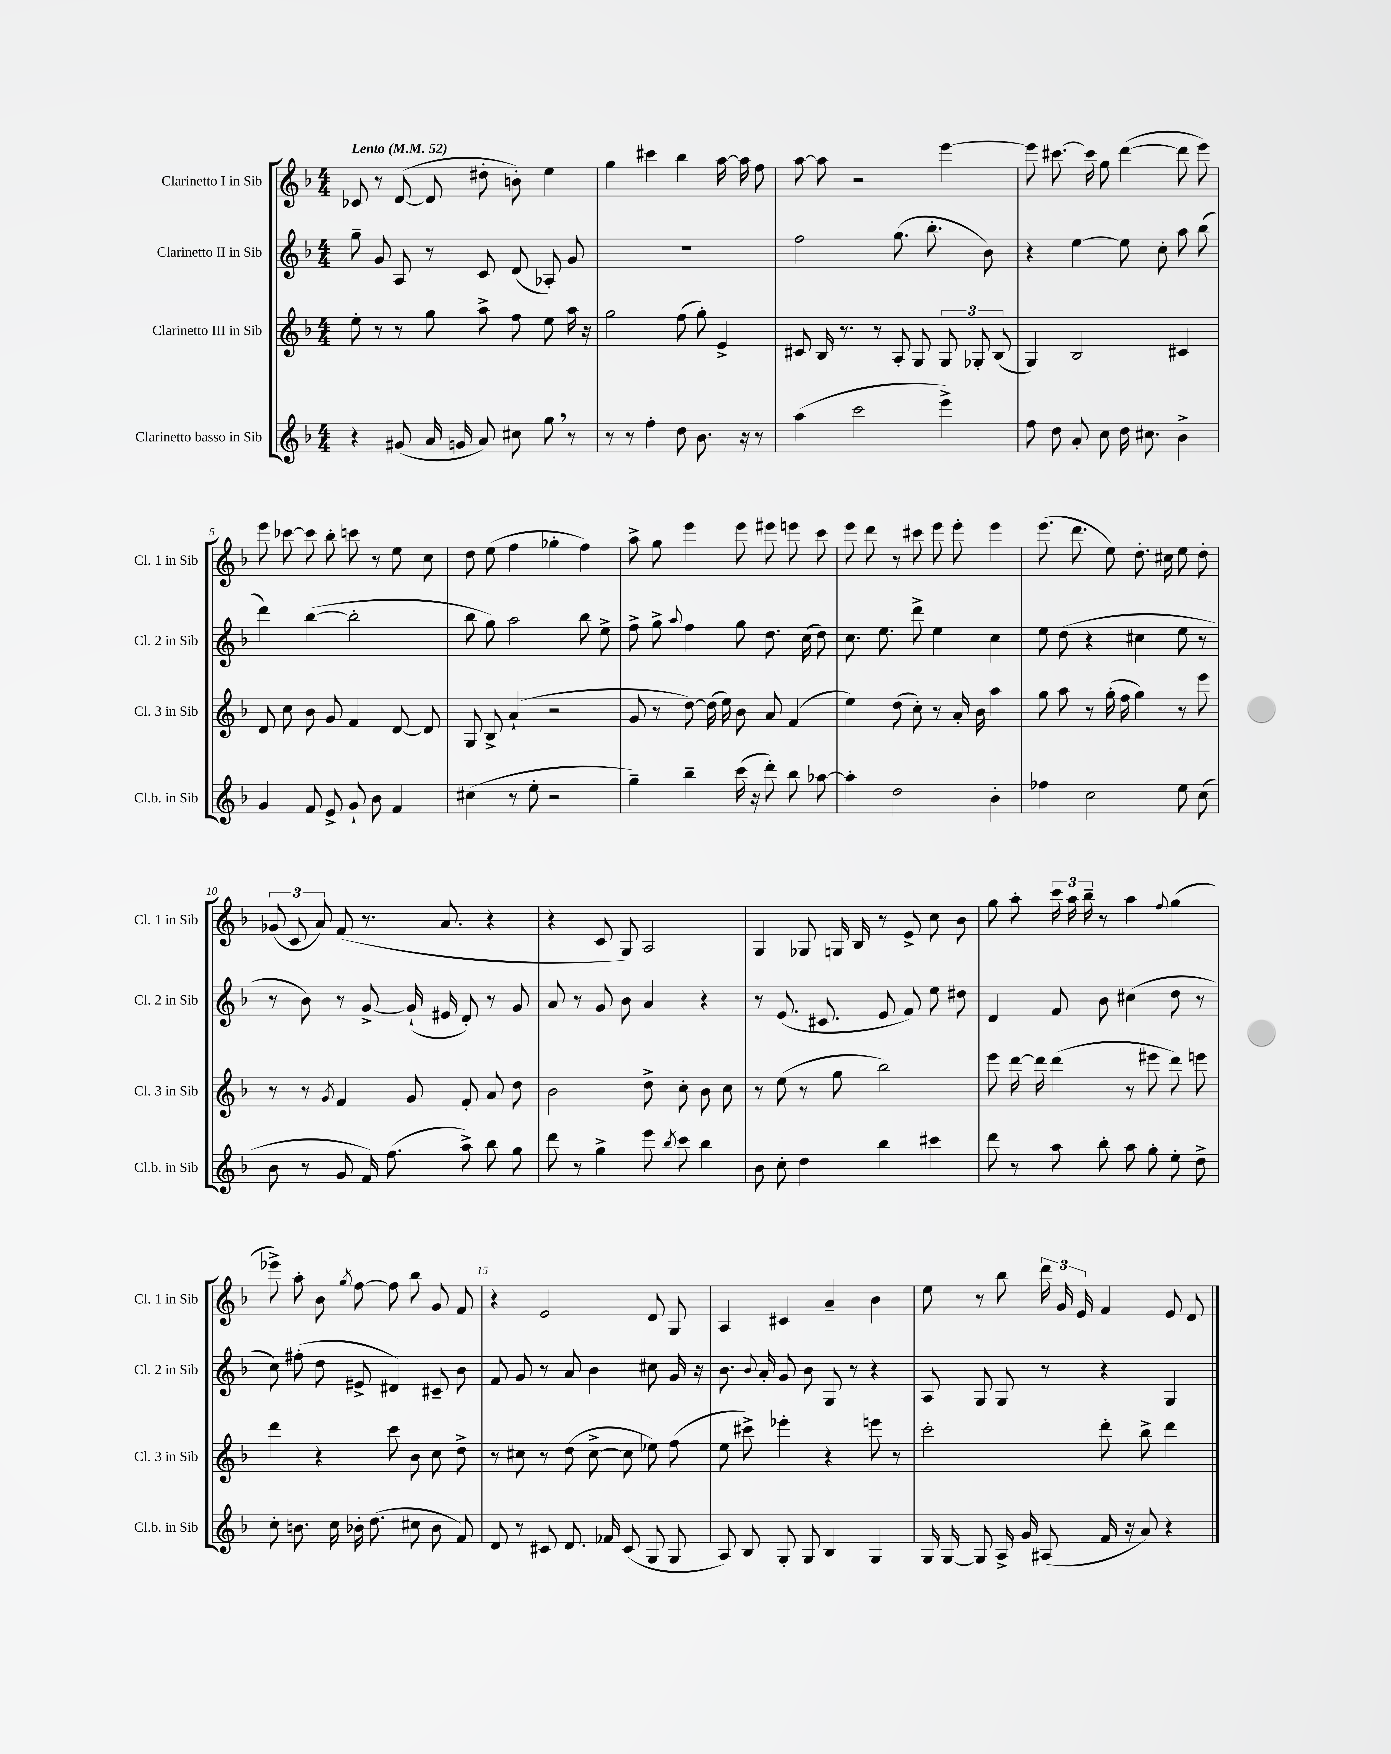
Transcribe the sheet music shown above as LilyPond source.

<<
\new StaffGroup <<
\new Staff = "s0" \with { instrumentName = "Clarinetto I in Sib" shortInstrumentName = "Cl. 1 in Sib" } {
    \clef treble \key f \major \numericTimeSignature \time 4/4 \tempo "Lento" 4 = 52
    \autoBeamOff ces'8 r8 d'8~( d'8 dis''8-. b'8-.) e''4 |
    g''4 cis'''4 bes''4 a''16~ a''16 f''8 |
    a''8~ a''8 r2 e'''4~ |
    e'''8 cis'''8.~ cis'''16 g''8 d'''4~( d'''8 e'''8) |
    e'''8 ces'''8~ ces'''8 bes''8-. c'''8 r8 e''8 c''8 |
    d''8 e''8( f''4 ges''4-. f''4) |
    a''8-> g''8 e'''4 e'''8 eis'''8 e'''8 c'''8 |
    e'''8 d'''8 r8 cis'''8 e'''8 e'''8-. e'''4 |
    e'''8.( d'''8. e''8) d''8.-. cis''16 e''8 d''8-. |
    \tuplet 3/2 { ges'8( c'8 a'8) } f'8( r8. a'8. r4 |
    r4 c'8 g8) a2 |
    g4 ges8 g16 bes16 r8 e'8-> c''8 bes'8 |
    g''8 a''8-. \tuplet 3/2 { c'''16 a''16 bes''16-- } r8 a''4 \appoggiatura { f''8 } g''4( |
    ees'''8->) a''8-. bes'8 \acciaccatura { g''8 } f''8~ f''8 bes''8 g'8 f'8 |
    r4 e'2 d'8 g8 |
    a4 cis'4 a'4-- bes'4 |
    e''8 r8 bes''8 \tuplet 3/2 { d'''16 g'16 e'16 } f'4 e'8 d'8 \bar "|." |
}
\new Staff = "s1" \with { instrumentName = "Clarinetto II in Sib" shortInstrumentName = "Cl. 2 in Sib" } {
    \clef treble \key f \major \numericTimeSignature \time 4/4
    \autoBeamOff g''8-- g'8 a8 r8 c'8 d'8( aes8-.) g'8 |
    R1 |
    f''2 g''8.( bes''8.-. bes'8) |
    r4 e''4~ e''8 c''8-. a''8 bes''8( |
    d'''4) bes''4~( bes''2-. |
    bes''8 g''8) a''2 bes''8 e''8-> |
    f''8-> g''8-> \appoggiatura { a''8 } f''4 g''8 d''8. c''16( d''8) |
    c''8. e''8. d'''8-> e''4 c''4 |
    e''8 d''8( r4 cis''4 e''8 r8 |
    r8 bes'8) r8 g'8~-> g'16-!( eis'16 d'8-.) r8 g'8 |
    a'8 r8 g'8 bes'8 a'4 r4 |
    r8 e'8.( cis'8. e'8 f'8) e''8 dis''8 |
    d'4 f'8 bes'8 cis''4( d''8 r8 |
    c''8) fis''8-.( d''8 eis'8-> dis'4) cis'8-- bes'8 |
    f'8 g'8 r8 a'8 bes'4 cis''8 g'16 r16 |
    bes'8. \appoggiatura { bes'8 } a'16-. g'8 bes'8 g8 r8 r4 |
    a8 g8 g8 r8 r4 g4 \bar "|." |
}
\new Staff = "s2" \with { instrumentName = "Clarinetto III in Sib" shortInstrumentName = "Cl. 3 in Sib" } {
    \clef treble \key f \major \numericTimeSignature \time 4/4
    \autoBeamOff e''8-. r8 r8 g''8 a''8-> f''8 e''8 a''16 r16 |
    g''2 f''8( g''8-.) e'4-> |
    cis'8 bes16 r8. r8 a8-. g8 \tuplet 3/2 { g8 ges8-. bes8( } |
    g4) bes2 cis'4 |
    d'8 c''8 bes'8 g'8 f'4 d'8~ d'8 |
    g8 bes8-> a'4-!( r2 |
    g'8 r8 d''8~) d''16( e''16) bes'8 a'8 f'4( |
    e''4) d''8( c''8-.) r8 a'16-. bes'16 a''4 |
    g''8 a''8 r8 g''16-.( f''16 g''4) r8 e'''8 |
    r8 r8 \acciaccatura { g'8 } f'4 g'8 f'8-. a'8 d''8 |
    bes'2 d''8-> c''8-. bes'8 c''8 |
    r8 e''8( r8 g''8 bes''2) |
    e'''8 d'''16~ d'''16 d'''4( r8 eis'''8 d'''8) e'''8 |
    d'''4 r4 c'''8 bes'8 c''8 d''8-> |
    r8 cis''8 r8 d''8( cis''8~-> cis''8 ees''8) f''8( |
    e''8 cis'''8->) ees'''4-. r4 e'''8 r8 |
    c'''2-. d'''8-. bes''8-> d'''4 \bar "|." |
}
\new Staff = "s3" \with { instrumentName = "Clarinetto basso in Sib" shortInstrumentName = "Cl.b. in Sib" } {
    \clef treble \key f \major \numericTimeSignature \time 4/4
    \autoBeamOff r4 gis'8( a'16 g'16 a'8) cis''8 g''8 \breathe r8 |
    r8 r8 f''4-. d''8 bes'8. r16 r8 |
    a''4( c'''2 e'''4->) |
    f''8 d''8 a'8-. c''8 d''16 cis''8. bes'4-> |
    g'4 f'8 e'8-> g'8-! bes'8 f'4 |
    cis''4( r8 e''8-. r2 |
    g''4--) bes''4-- c'''16( r16 d'''8-.) bes''8 aes''8~ |
    aes''4-. d''2 bes'4-. |
    fes''4 c''2 e''8 c''8( |
    bes'8 r8 g'8 f'16) f''8.( a''8->) bes''8 g''8 |
    d'''8 r8 g''4-> e'''8 \acciaccatura { bes''8 } c'''8 bes''4 |
    bes'8 c''8-. d''4 bes''4 cis'''4 |
    d'''8 r8 a''8 bes''8-. a''8 g''8-. e''8-. d''8-> |
    c''8-. b'8. c''16 bes'16-. d''8.( cis''8 bes'8 f'8) |
    d'8 r8 cis'8 d'8. fes'16 cis'8( g8 g8 |
    a8) bes8 g8-. g8 bes4 g4 |
    g16 g16~ g8 a16-> g'16 ais8( f'16 r16 a'8) r4 \bar "|." |
}
>>
>>
\layout { \context { \Score \override BarNumber.break-visibility = ##(#f #t #t) barNumberVisibility = #(every-nth-bar-number-visible 5) } }
